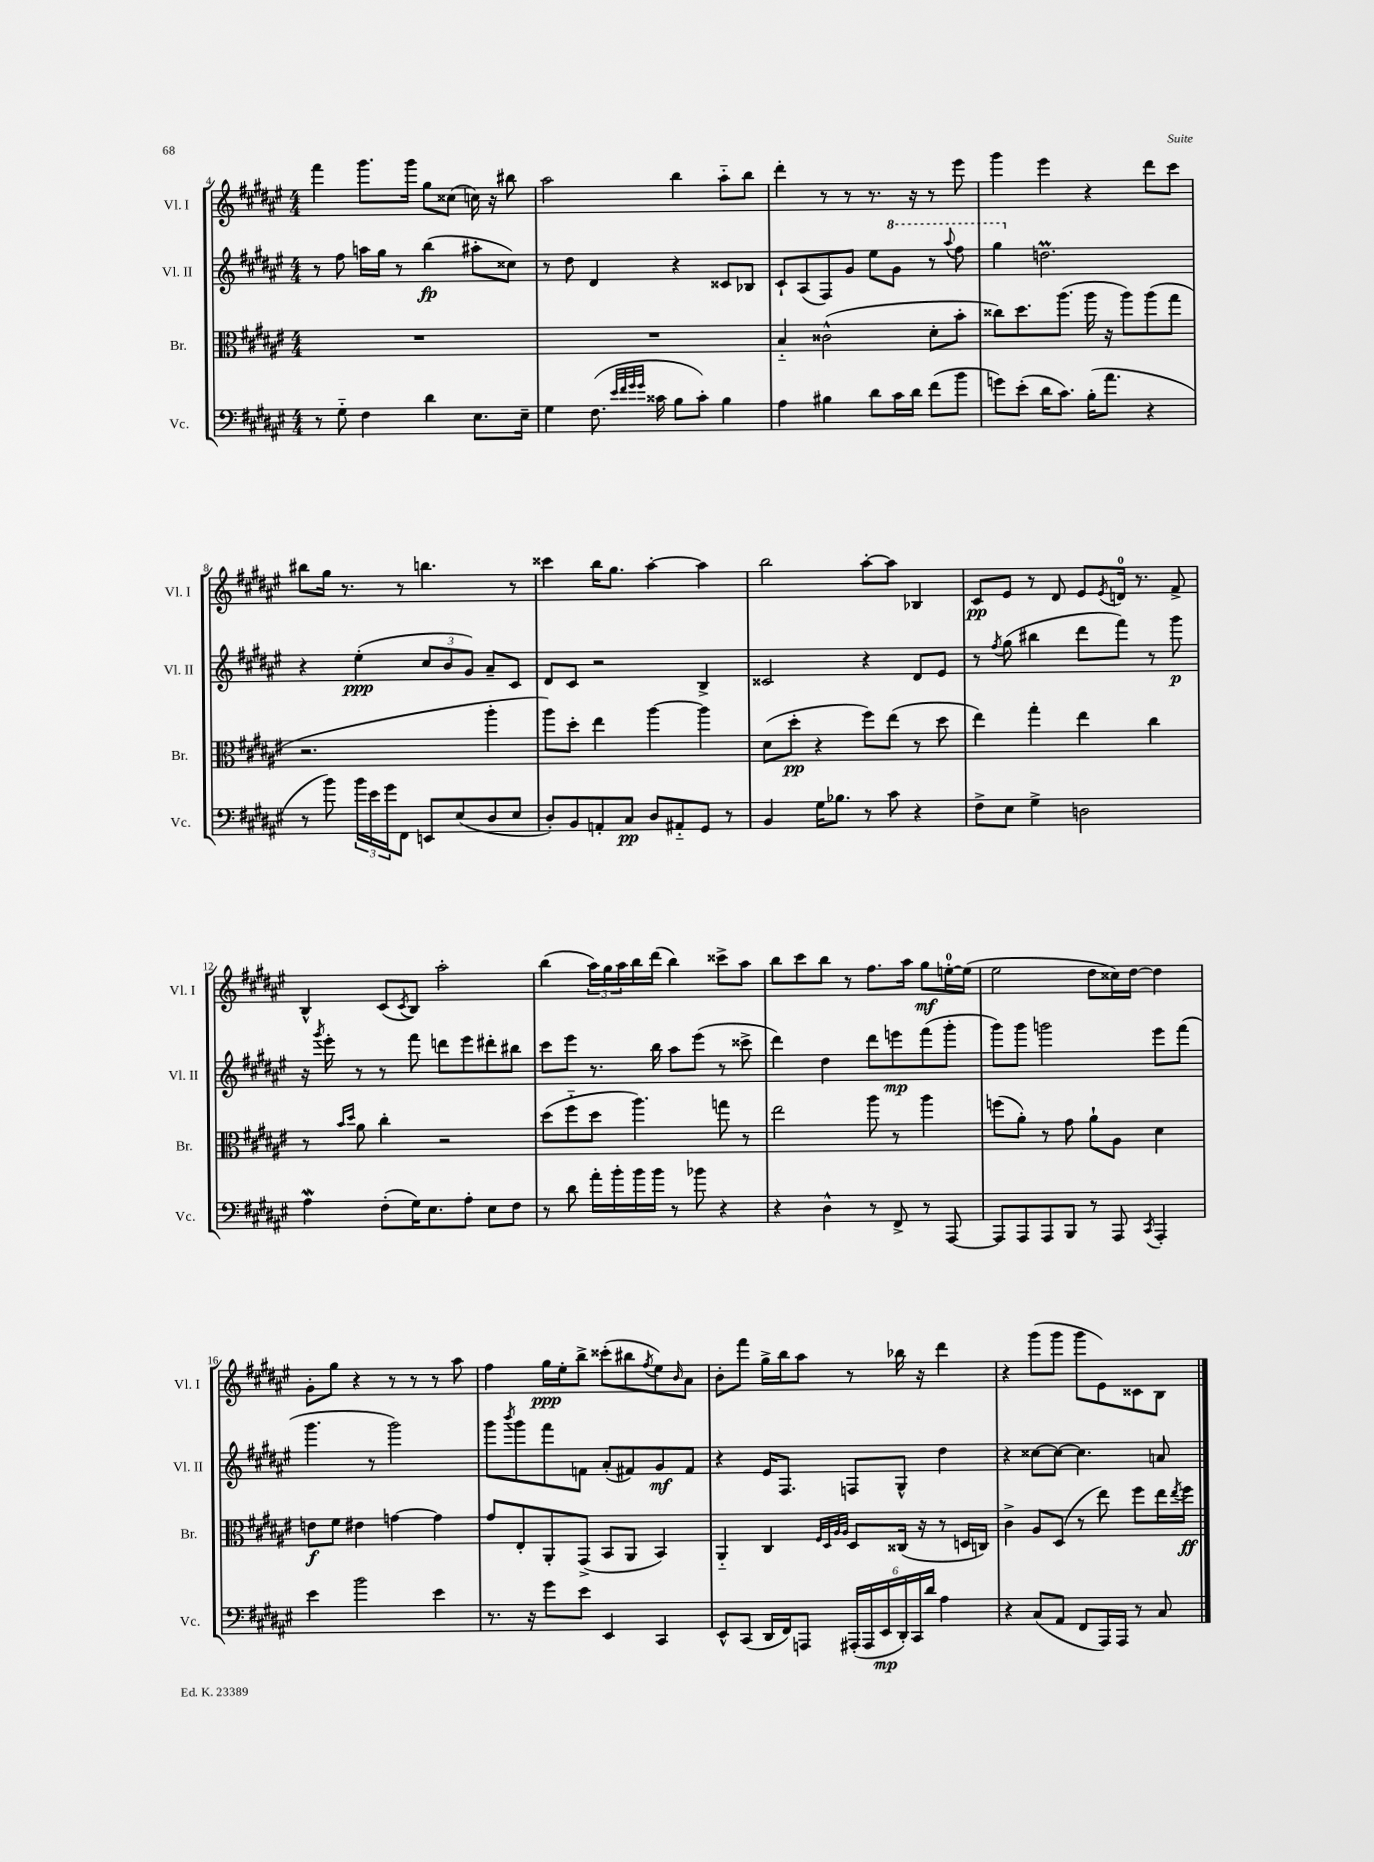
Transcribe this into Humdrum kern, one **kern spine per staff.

**kern	**kern	**kern	**kern
*staff4	*staff3	*staff2	*staff1
*clefF4	*clefC3	*clefG2	*clefG2
*k[f#c#g#d#a#e#]	*k[f#c#g#d#a#e#]	*k[f#c#g#d#a#e#]	*k[f#c#g#d#a#e#]
*M4/4	*M4/4	*M4/4	*M4/4
8r	1r	8r	4fff#
8G#'~	.	8ff#	.
4F#	.	16aa	8.ggg#
.	.	16gg#	.
.	.	8r	.
.	.	.	16ggg#
4d#	.	(4bb	8gg#
.	.	.	(8cc##
8.E#	.	8aa#'	16cc)
.	.	.	16r
.	.	8cc##)	8bb#
16E#~	.	.	.
=	=	=	=
4G#	1r	8r	2aa#
.	.	8dd#	.
(8.F#	.	4d#	.
32qqe#	.	.	.
32qqf#	.	.	.
32qqg#	.	.	.
32qqg#	.	.	.
16c##	.	.	.
8B	.	4r	4bb
8c##')	.	.	.
4B	.	8c##	8aa#'~
.	.	8B-	8bb
=	=	=	=
4A#	4B'~	8c#`	4ddd#'
.	.	(8A#	.
4B#	(2c##^^	8F#)	8r
.	.	8g#	8r
8d#	.	8ee#	8.r
16c#	.	8gg#	.
16d#	.	.	16r
(8f#	8d#'	8r	8r
.	.	8qqaaa#	.
8b	8b'	8fff#	8eee#
=	=	=	=
8g)	8cc##)	4ggg#	4ggg#
(8e#'	8.dd#	.	.
16d#	.	2.dd	4eee#
8.c#)	(8.aa#	.	.
(16B'	16aa#	.	4r
8.a#	16r	.	.
.	8aa#)	.	.
4r	(8aa#	.	8ddd#
.	8gg#	.	8ccc#
=	=	=	=
8r	2.r	4r	8bb#
8b)	.	.	16gg#
.	.	.	8.r
24b	.	(4ee#'	.
24e#	.	.	.
24g#	.	.	.
8FF#	.	.	8r
8EE	.	12cc#	4.bb
.	.	12b	.
(8E#	.	.	.
.	.	12g#)	.
8D#	4aa#'	8a#~	.
8E#	.	8c#	8r
=	=	=	=
8D#')	8aa#)	8d#	4ccc##
8BB	8dd#'	8c#	.
8AA'	4ee#	2r	16bb
.	.	.	8.gg#
8C#	.	.	.
8D#	[4aa#	.	[4aa#'
8AA#'~	.	.	.
8GG#	4aa#]	4B^	4aa#]
8r	.	.	.
=	=	=	=
4BB	(8d#	2c##	2bb
.	8dd#'	.	.
16G#	4r	.	.
8.B-	.	.	.
8r	8ff#)	4r	[8aa#'
8c#	(8ee#	.	8aa#]
4r	8r	8d#	4B-
.	8dd#	8e#	.
=	=	=	=
8F#^	4ee#)	8r	8c#
.	.	8qff#	.
8E#	.	(8gg#	8e#
4G#^	4gg#'	4bb#	8r
.	.	.	8d#
2D	4ee#	8ddd#	8e#
.	.	.	8qe#
.	.	8fff#)	16d
.	.	.	8.r
.	4cc#	8r	.
.	.	8ggg#	8f#^
=	=	=	=
4A#	8r	16r	4B^^
.	.	8qggg#	.
.	.	16eee#'	.
.	16qqb	.	.
.	16qqdd#	.	.
.	8a#	8r	.
(8F#'	4cc#'	8r	(8c#
.	.	.	8qc#
16G#)	.	8fff#	8B)
8.E#	.	.	.
.	2r	8ddd	2aa#'
8A#'	.	8eee#	.
8E#	.	8ddd#'	.
8F#	.	8bb#	.
=	=	=	=
8r	(8dd#	8ccc#	(4bb
8d#	8ff#'~	8eee#	.
16a#'	8dd#	8.r	24aa#)
.	.	.	24gg#
16b'	.	.	.
.	.	.	24aa#
16b	4.aa#)	.	16bb
16b	.	16bb	(16ddd#
8r	.	8aa#	4bb)
8b-	.	(8eee#	.
4r	8gg	8r	8ccc##^
.	8r	8ccc##^	8aa#
=	=	=	=
4r	2ee#	4ddd#)	8bb
.	.	.	8ccc#
4D#^^	.	4dd#	8bb
.	.	.	8r
8r	8aa#	8ddd#	8.ff#
8FF#^	8r	8eee	.
.	.	.	16aa#
8r	4aa#	(8fff#	8gg#
[8AAA#	.	8ggg#'	[16ee'
.	.	.	(16ee]
=	=	=	=
8AAA#]	(8ff	8ggg#)	2ee#
8AAA#	8a#')	8ggg#	.
8AAA#	8r	2ggg	.
8BBB	8g#	.	.
8r	8a#`	.	8dd#
8AAA#	8A#	.	16cc##)
.	.	.	[16dd#
8qCC#	.	.	.
4AAA#'	4d#	8eee#	4dd#]
.	.	(8fff#	.
=	=	=	=
4e#	8e	4.ggg#	8g#'
.	8f#	.	8gg#
2b	4e#	.	4r
.	.	8r	.
.	[4g	2ggg#)	8r
.	.	.	8r
4e#	4g]	.	8r
.	.	.	8aa#
=	=	=	=
8.r	8g#	8ggg#	4ff#
.	.	8qbbb	.
.	8E#'	8ggg#	.
16r	.	.	.
8g#	8AA#'	8fff#	16gg#
.	.	.	16ee#'
8e#	(8GG#^	8f	8bb^
4EE#	8BB	(8a#'	(8ccc##'
.	8AA#	8f#)	8bb#
.	.	.	8qff#
4CC#	4BB)	8g#	8ee#)
.	.	.	16qqb
.	.	8f#	8a#
=	=	=	=
8EE#^^	4AA#'~	4r	8b'
(8CC#	.	.	8fff#
16DD#	4C#	16e#	16gg#^
16FF#)	.	8.F#	16bb
8AAA	.	.	8aa#
.	32qqF#	.	.
.	32qqD#	.	.
.	32qqA#	.	.
.	32qqA#	.	.
(24AAA#'	8D#	8F	8r
24AAA#	.	.	.
24EE#	.	.	.
24DD#')	(16C##	8G#^^	16bb-
24CC#	.	.	.
.	16r	.	16r
24d#	.	.	.
4A#	8r	4dd#	4ddd#
.	16D	.	.
.	16C)	.	.
=	=	=	=
4r	4c#^	4r	4r
(8C#	8A#	[8cc##	(8ggg#
8AA#	(8D#	8cc##_	8ggg#
8FF#	8r	4.cc##]	8ggg#
16AAA#)	8ee#)	.	8e#)
16AAA#	.	.	.
8r	8ff#	.	8c##
8C#	16ee#	8a	8B
.	8qee#	.	.
.	16ff#	.	.
==	==	==	==
*-	*-	*-	*-
